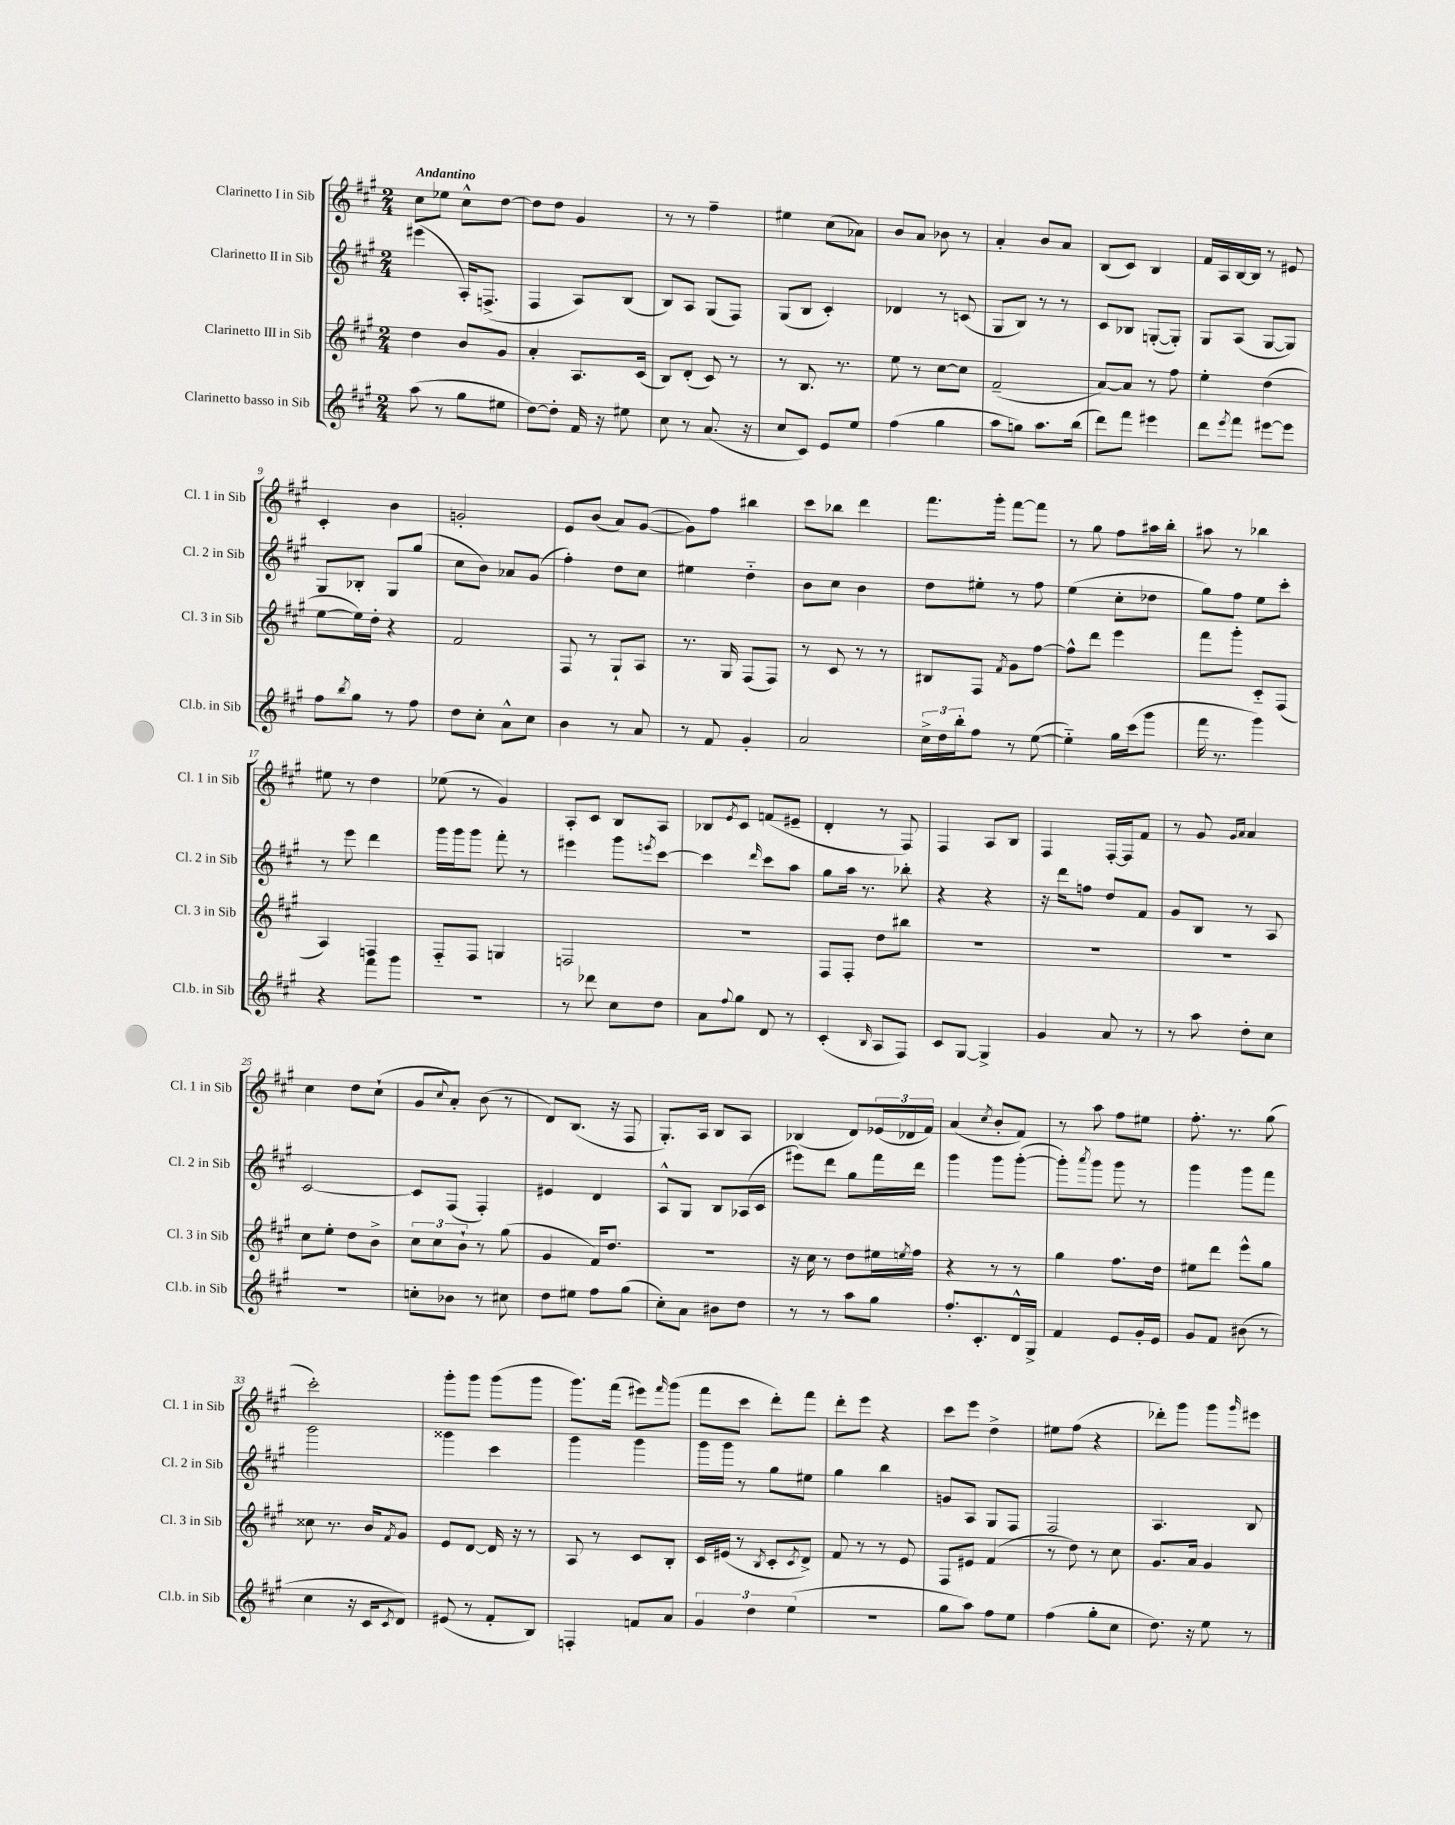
<<
\new StaffGroup <<
\new Staff = "s0" \with { instrumentName = "Clarinetto I in Sib" shortInstrumentName = "Cl. 1 in Sib" } {
    \clef treble \key a \major \numericTimeSignature \time 2/4 \tempo "Andantino"
    cis''8 ees''8 cis''8-^ d''8~ |
    d''8 d''8 gis'4 |
    r8 r8 fis''4-- |
    eis''4 cis''8( aes'8) |
    b'8 a'8 bes'8 r8 |
    a'4-. b'8 a'8 |
    b8( cis'8) b4 |
    fis'16 a16 b16~ b16 r8 eis'8 |
    cis'4-. b'4 |
    g'2-. |
    e'8 b'8( a'8) gis'8~( |
    gis'8) fis''8 bis''4 |
    cis'''8 bes''8 d'''4 |
    fis'''8. gis'''16-. fis'''8~ fis'''8 |
    r8 gis''8 fis''8 ais''16 b''16-. |
    ais''8 r8 bes''4 |
    eis''8 r8 d''4 |
    ees''8( r8 gis'4) |
    a8-. cis'8 b8 a8 |
    bes8 \acciaccatura { e'8 } cis'8 f'8( eis'8-- |
    d'4-. r8 fis8) |
    fis4 a8 b8 |
    fis4 fis16~-. fis16 fis'8 |
    r8 gis'8 \grace { gis'16 a'16 } a'4 |
    cis''4 d''8 cis''8-!( |
    gis'8 \appoggiatura { cis''8 } a'8-.) b'8( r8 |
    d'8) b8.( r16 fis8 |
    gis8.-.) a16 b8 a8 |
    bes4( d'8) \tuplet 3/2 { ees'16( des'16 fis'16) } |
    a'4( \acciaccatura { cis''8 } b'8-. fis'8) |
    r8 a''8 fis''8 eis''8 |
    fis''8.-. r8. gis''8( |
    cis'''2-.) |
    gis'''8-. gis'''8 gis'''8( gis'''8 |
    gis'''8.) fis'''16( eis'''8) \grace { fis'''16 } gis'''8( |
    fis'''8 cis'''8 d'''8-.) fis'''8 |
    d'''8-. e'''8 r4 |
    cis'''8 e'''8 d''4-> |
    eis''8 fis''8( r4 |
    des'''8-.) gis'''8 gis'''8 \grace { gis'''16 } eis'''8 \bar "|." |
}
\new Staff = "s1" \with { instrumentName = "Clarinetto II in Sib" shortInstrumentName = "Cl. 2 in Sib" } {
    \clef treble \key a \major \numericTimeSignature \time 2/4
    eis'''4( a16-.) f8.->( |
    fis4 a8) b8( |
    b8) a8 gis8( fis8) |
    gis8( b8 cis'4-.) |
    des'4 r8 c'8( |
    gis8 b8) r8 r8 |
    cis'8 bes8 g8~-.( g8-.) |
    gis8 a8( gis8~ gis8) |
    gis8 bes8-. gis8 gis''8( |
    cis''8 b'8) aes'8 gis'8( |
    fis''4-.) d''8 cis''8 |
    eis''4 d''4-_ |
    b'8 cis''8 b'4 |
    d''8 eis''8-. r8 fis''8 |
    e''4( cis''8-. des''8 |
    gis''8) fis''8 e''8 cis'''8-. |
    r8 e'''8 d'''4 |
    gis'''16 gis'''16 gis'''8 fis'''8-. r8 |
    eis'''4 gis'''8 \acciaccatura { e'''8 } cis'''8~ |
    cis'''4 \grace { d'''16 } cis'''8 a''8 |
    gis''8 a''16 r8. bes''8-. |
    r4 r4 |
    r16 d'''16 f''8 d''8 fis'8 |
    gis'8 b8 r8 a8 |
    cis'2~ |
    cis'8 fis8( fis4-.) |
    eis'4 d'4 |
    a8-^ gis8 b8 aes16( cis'16 |
    eis'''8) d'''8 gis''8 fis'''16 d'''16 |
    gis'''4 gis'''8 gis'''8~-.( |
    gis'''8-.) \acciaccatura { a'''8 } gis'''8 gis'''8 r8 |
    gis'''4 gis'''8 fis'''8 |
    gis'''2 |
    gisis'''4 cis'''4 |
    gis'''4 gis'''4 |
    gis'''16 gis'''16 r8 gis''8 eis''8 |
    gis''4 b''4 |
    g'8 a8 gis8 fis8 |
    fis2 |
    a4. b8 \bar "|." |
}
\new Staff = "s2" \with { instrumentName = "Clarinetto III in Sib" shortInstrumentName = "Cl. 3 in Sib" } {
    \clef treble \key a \major \numericTimeSignature \time 2/4
    d''4 b'8 gis'8 |
    a'4-. a8. cis'16( |
    b8) d'8-.( cis'8) r8 |
    r8 b8. r8. |
    e''8 r8 cis''8~ cis''8 |
    fis'2--( |
    a'8~) a'8 r8 fis''8 |
    e''4-. d''4( |
    e''8~ e''16) d''16-. r4 |
    fis'2 |
    fis8 r8 gis8-! a8 |
    r8. gis16 fis8( fis8) |
    r8 cis'8 r8 r8 |
    bis8 fis8 \acciaccatura { fis'8 } gis'8 fis''8~ |
    fis''8-^ d'''8 e'''4 |
    fis'''8 gis'''8-. cis'8-_ fis8( |
    a4) f4 |
    fis8-_ fis8 g4 |
    f2 |
    R2 |
    fis8 fis8-. d''8 bis''8 |
    R2 |
    R2 |
    R2 |
    cis''8 e''8-. d''8 b'8-> |
    \tuplet 3/2 { cis''8 cis''8 b'8-! } r8 gis''8( |
    gis'4 fis'16) d''8. |
    R2 |
    r16 cis''16 r8 d''8 eis''16 \acciaccatura { e''8 } fis''16 |
    r4 r8 r8 |
    gis''4 fis''8. d''16 |
    eis''8 d'''8 e'''8-^ gis''8 |
    cisis''8 r8. b'16 \acciaccatura { fis'8 } gis'8 |
    e'8 d'8~ d'16 r16 r8 |
    a8 r8 cis'8 b8-. |
    cis'16 eis'16( r8 \acciaccatura { b8 } cis'8-. \acciaccatura { cis'8 } d'8->) |
    fis'8 r8 r8 e'8 |
    fis8 eis'8 fis'4( |
    r8 d''8) r8 cis''8 |
    gis'8. a'16 gis'4 \bar "|." |
}
\new Staff = "s3" \with { instrumentName = "Clarinetto basso in Sib" shortInstrumentName = "Cl.b. in Sib" } {
    \clef treble \key a \major \numericTimeSignature \time 2/4
    a''8( r8 gis''8 eis''8 |
    d''8~) d''8-. fis'16 r16 eis''8 |
    cis''8 r8 a'8.( r16 |
    cis''8 cis'8) e'8 e''8 |
    fis''4( gis''4 |
    a''8 g''8) a''8. b''16( |
    d'''8) fis'''8 eis'''4 |
    d'''8 \acciaccatura { e'''8 } fis'''8 eis'''8~ eis'''8 |
    fis''8 \acciaccatura { b''8 } gis''8 r8 fis''8 |
    d''8 cis''8-. a'8-^ cis''8 |
    b'4 r8 a'8 |
    r8 fis'8 gis'4-. |
    a'2 |
    \tuplet 3/2 { cis''16-> d''16 b''16-. } fis''8 r8 e''8~( |
    e''4-_) gis''16 cis'''16( gis'''8 |
    fis'''16 r8. gis'''4) |
    r4 fis'''8 gis'''8 |
    R2 |
    r8 des'''8 cis''8 d''8 |
    a'8 \appoggiatura { fis''8 } gis''8 d'8 r8 |
    cis'4-.( \grace { b16 } a8 fis8) |
    cis'8 gis8~ gis4-> |
    gis'4 a'8 r8 |
    r8 a''8 d''8-. cis''8 |
    R2 |
    c''8-. bes'8 r8 cis''8 |
    d''8 eis''8 fis''8 gis''8( |
    cis''8-.) a'8 bis'8 d''8 |
    r8 r8 a''8 gis''8 |
    fis''8.-. cis'8.-. d'16-^ gis16-> |
    fis'4 e'8 gis'16-. e'16 |
    gis'8 fis'8 bis'8( r8 |
    cis''4 r16 cis'16 \acciaccatura { cis'8 } d'8) |
    eis'8( r8 fis'8-. b8) |
    f4-. f'8 a'8 |
    \tuplet 3/2 { gis'4 d''4 e''4( } |
    r2 |
    gis''8 a''8) fis''8 e''8 |
    fis''4( gis''8-. cis''8 |
    d''8.) r16 e''8 r8 \bar "|." |
}
>>
>>
